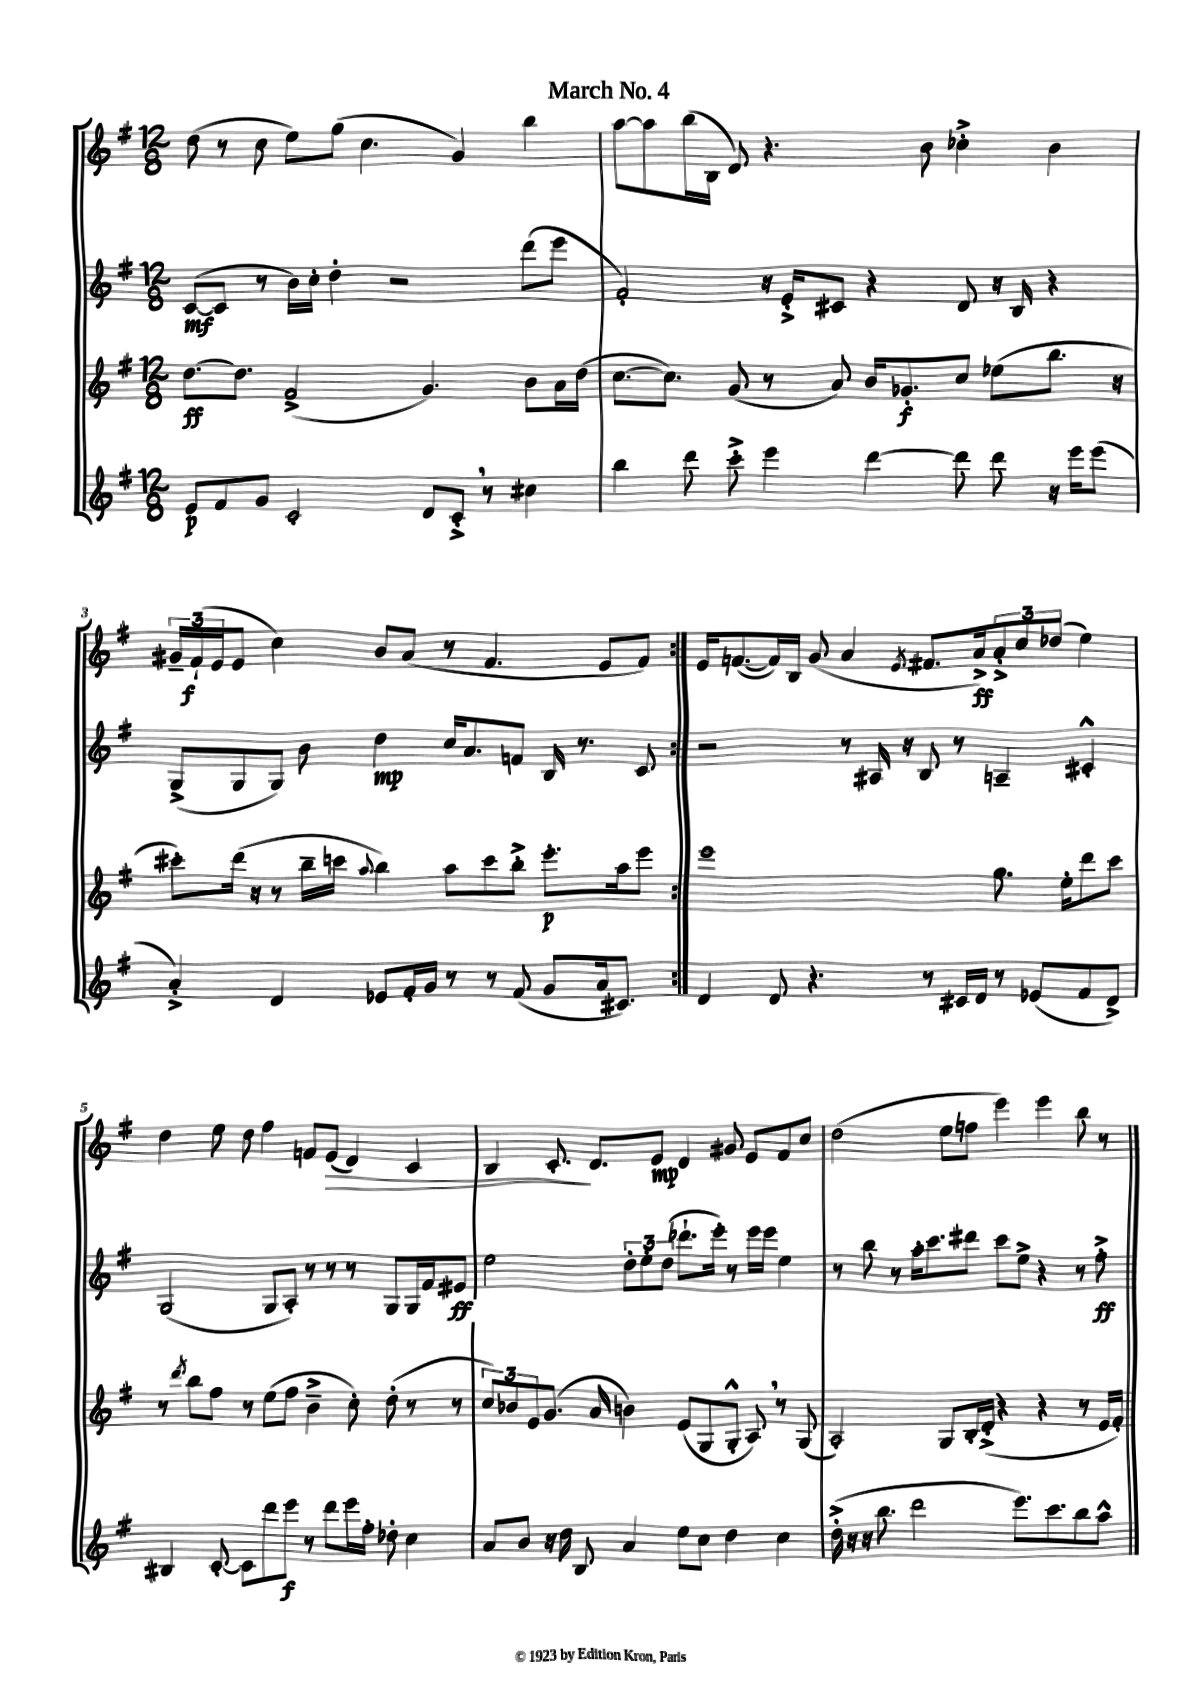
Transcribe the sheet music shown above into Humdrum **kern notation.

**kern	**dynam	**kern	**dynam	**kern	**dynam	**kern	**dynam
*part4	*part4	*part3	*part3	*part2	*part2	*part1	*part1
*staff4	*staff4	*staff3	*staff3	*staff2	*staff2	*staff1	*staff1
*clefG2	*	*clefG2	*	*clefG2	*	*clefG2	*
*k[f#]	*	*k[f#]	*	*k[f#]	*	*k[f#]	*
*M12/8	*	*M12/8	*	*M12/8	*	*M12/8	*
=1	=1	=1	=1	=1	=1	=1	=1
8e/L	p	[8.dd\L	ff	([8c/L	mf	(8dd\	.
8f#/	.	.	.	8c/J]	.	8r	.
.	.	8.dd\J]	.	.	.	.	.
8g/J	.	.	.	8r	.	8cc\	.
2c'/	.	(2f#^/	.	16b\LL)	.	8ee\L)	.
.	.	.	.	16cc'\JJ	.	.	.
.	.	.	.	4dd'\	.	(8gg\J	.
.	.	.	.	.	.	4.cc\	.
.	.	.	.	2r	.	.	.
8d/L	.	4.g/)	.	.	.	.	.
8c'^,/J	.	.	.	.	.	4g/)	.
8r	.	.	.	.	.	.	.
4cc#X\	.	8b\L	.	(8ddd\L	.	4bb\	.
.	.	16a\L	.	8eee\J	.	.	.
.	.	(16dd\JJ	.	.	.	.	.
=2	=2	=2	=2	=2	=2	=2	=2
4bb\	.	[8.cc\L	.	2f#'/)	.	[8aa\L	.
.	.	.	.	.	.	8aa\]	.
.	.	8.cc\J])	.	.	.	.	.
8ddd\	.	.	.	.	.	(16bb\L	.
.	.	.	.	.	.	16B\JJ	.
8ccc'^\	.	(8g/	.	.	.	8d/)	.
4eee\	.	8r	.	16r	.	4.r	.
.	.	.	.	16e'^/KL	.	.	.
.	.	8a/)	.	8c#X/J	.	.	.
[4ddd\	.	16b/KL	.	4r	.	.	.
.	.	8.g-X'/	f	.	.	.	.
.	.	.	.	.	.	8b\	.
8ddd\]	.	8cc/J	.	8d/	.	4cc-X'^\	.
8ddd\	.	(8ee-X\L	.	16r	.	.	.
.	.	.	.	16B/	.	.	.
16r	.	8.bb\J	.	4r	.	4b\	.
16eee\KL	.	.	.	.	.	.	.
(8eee\J	.	.	.	.	.	.	.
.	.	16r	.	.	.	.	.
!!LO:LB:g=z
=3	=3	=3	=3	=3	=3	=3	=3
4a'^/)	.	8ccc#X'\L)	.	(8G^/L	.	24g#X~/LL	.
.	.	.	.	.	.	(24f#`/	f
.	.	.	.	.	.	24e/J	.
.	.	(16ddd\Jk	.	8G/	.	8e/J	.
.	.	16r	.	.	.	.	.
4d/	.	8r	.	8G/J)	.	4cc\)	.
.	.	16bb~\LL	.	8b\	.	.	.
.	.	16cccn\JJ	.	.	.	.	.
.	.	8qqaa/	.	.	.	.	.
8e-X/L	.	4bb\)	.	4dd\	mp	8b/L	.
16f#'/L	.	.	.	.	.	(8a/J	.
16g/JJ	.	.	.	.	.	.	.
8r	.	8aa\L	.	16cc/KL	.	8r	.
.	.	.	.	8.a/	.	.	.
8r	.	8ccc\	.	.	.	4.f#/	.
(8f#/	.	8bb'^\J	.	8fn/J	.	.	.
8g/L	.	8.eee'\L	p	16B/	.	.	.
.	.	.	.	8.r	.	.	.
16a/k	.	.	.	.	.	8e/L	.
8.c#X/J)	.	16aa\k	.	.	.	.	.
.	.	8eee\J	.	8c/	.	8f#/J)	.
=4:|!	=4:|!	=4:|!	=4:|!	=4:|!	=4:|!	=4:|!	=4:|!
4d/	.	1eee	.	2r	.	16e/KL	.
.	.	.	.	.	.	([8.fn/	.
8d/	.	.	.	.	.	16f/L])	.
.	.	.	.	.	.	16B/JJ	.
4.r	.	.	.	.	.	(8g/	.
.	.	.	.	8r	.	4a/	.
.	.	.	.	16A#X/	.	.	.
.	.	.	.	16r	.	.	.
.	.	.	.	.	.	8qe/	.
8r	.	.	.	8B/	.	8.f#X/L	.
16c#X/LL	.	.	.	8r	.	.	.
16d/JJ	.	.	.	.	.	16a^/k)	ff
8r	.	8.gg\	.	4An~/	.	12a'^/	.
.	.	.	.	.	.	12cc/	.
(8e-X/L	.	.	.	.	.	.	.
.	.	.	.	.	.	(12dd-X/J	.
.	.	16ee'\KL	.	.	.	.	.
8f#/	.	8ddd\	.	4c#X'^^/	.	4ee\)	.
8d^/J)	.	8ccc\J	.	.	.	.	.
!!LO:LB:g=z
=5	=5	=5	=5	=5	=5	=5	=5
4B#X/	.	8r	.	(2G/	.	4dd\	.
.	.	8qddd/	.	.	.	.	.
.	.	8bb\L	.	.	.	.	.
[8c'/	.	8ff#\J	.	.	.	8ee\	.
8c\L]	.	8r	.	.	.	8dd\	.
8ddd\	.	(8ee\L	.	8G/L	.	4ff#\	.
8eee\J	f	8ff#\J	.	8A'/J)	.	.	.
8r	.	4b~^\	.	8r	.	8fn/L	.
!	!	!	!	!	!	!	!LO:HP:b
8ddd\L	.	.	.	8r	.	(8e/J	>
16eee\L	.	8cc'\)	.	8r	.	4d/)	.
16ff#'\JJ	.	.	.	.	.	.	.
8dd-X'\	.	(8dd'\	.	8G/L	.	.	.
4cc\	.	8r	.	16G/L	.	4c/	.
.	.	.	.	16f#/J	.	.	.
.	.	8r	.	8e#X/J	ff	.	.
=6	=6	=6	=6	=6	=6	=6	=6
8a/L	.	12cc/L)	.	2ee\	.	4B/	.
.	.	12b-X/	.	.	.	.	.
8b/J	.	.	.	.	.	.	.
.	.	12e/	.	.	.	.	.
16r	.	(8.g/J	.	.	.	8.c'/	.
16dd\	.	.	.	.	.	.	.
8B/	.	.	.	.	.	.	.
.	.	16a/	.	.	.	8.d/L	]
4a/	.	4bn\)	.	12dd'\L	.	.	.
.	.	.	.	12ee'\	.	.	.
.	.	.	.	.	.	8e/J	mp
.	.	.	.	(12dd\J	.	.	.
8ee\L	.	(8e/L	.	8.ddd-X`\L	.	4d/	.
8cc\J	.	8G/	.	.	.	.	.
.	.	.	.	16eee'\Jk)	.	.	.
4dd\	.	8G'^^/J	.	8r	.	8g#X/	.
.	.	8A,/)	.	16eee\LL	.	8e/L	.
.	.	.	.	16eee\JJ	.	.	.
4cc\	.	8r	.	4ee\	.	8f#/	.
.	.	(8G/	.	.	.	8cc/J	.
=7	=7	=7	=7	=7	=7	=7	=7
(16dd'^\	.	2A'/)	.	8r	.	(2dd\	.
16r	.	.	.	.	.	.	.
16r	.	.	.	8bb\	.	.	.
8.bb\	.	.	.	.	.	.	.
.	.	.	.	8r	.	.	.
2ddd\	.	.	.	16aa'\KL	.	.	.
.	.	.	.	8.ccc\	.	.	.
.	.	8G/L	.	.	.	8ee\L	.
.	.	16B'/L	.	8ddd#X\J	.	8ffn\J	.
.	.	(16d'^/JJ	.	.	.	.	.
.	.	4r	.	8ccc\L	.	4eee\)	.
8.eee\L)	.	.	.	8ee^\J	.	.	.
.	.	4r	.	4r	.	4eee\	.
8.ccc\	.	.	.	.	.	.	.
8bb\	.	8r	.	8r	.	8bb\	.
8aa^^\J	.	16e/LL	.	8ff#'^\	ff	8r	.
.	.	16f#'/JJ)	.	.	.	.	.
==	==	==	==	==	==	==	==
*-	*-	*-	*-	*-	*-	*-	*-
